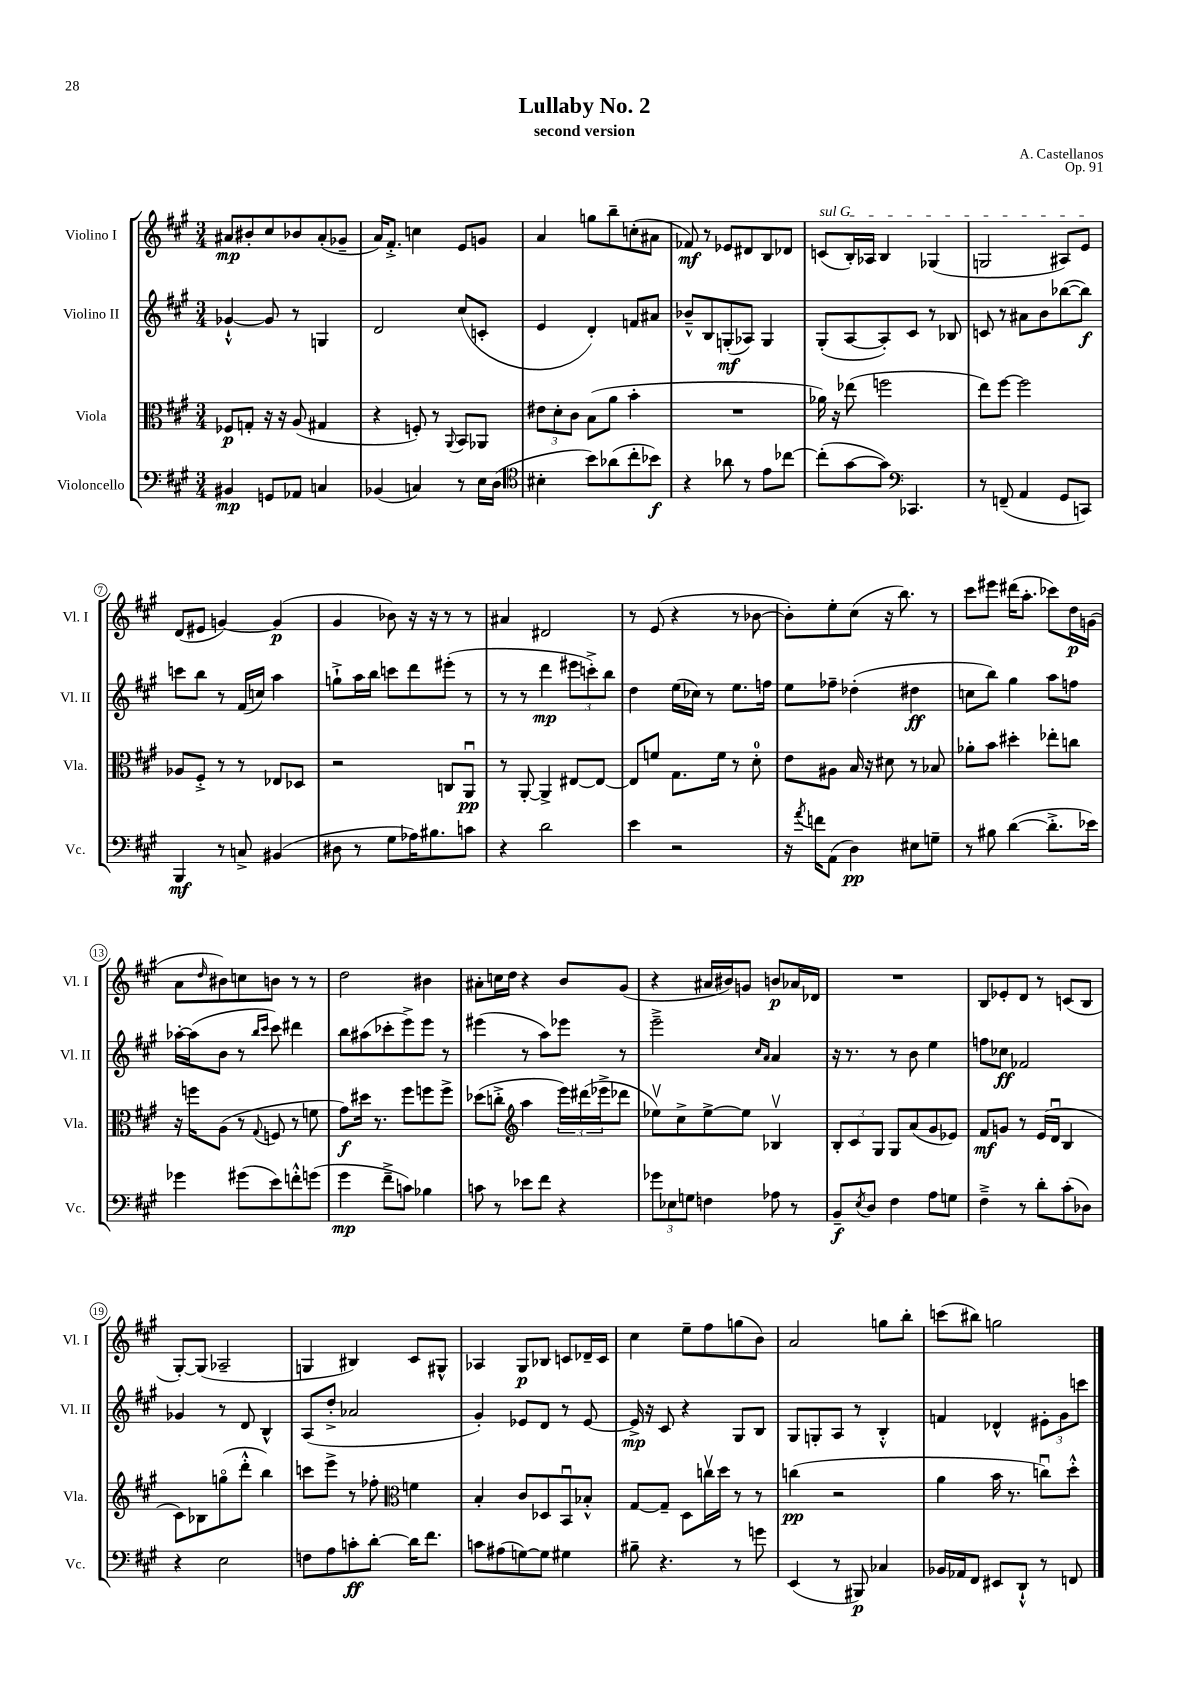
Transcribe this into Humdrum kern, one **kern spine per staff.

**kern	**dynam	**kern	**dynam	**kern	**dynam	**kern	**dynam
*part4	*part4	*part3	*part3	*part2	*part2	*part1	*part1
*staff4	*staff4	*staff3	*staff3	*staff2	*staff2	*staff1	*staff1
*I"Violoncello	*	*I"Viola	*	*I"Violino II	*	*I"Violino I	*
*I'Vc.	*	*I'Vla.	*	*I'Vl. II	*	*I'Vl. I	*
*clefF4	*	*clefC3	*	*clefG2	*	*clefG2	*
*k[f#c#g#]	*	*k[f#c#g#]	*	*k[f#c#g#]	*	*k[f#c#g#]	*
*M3/4	*	*M3/4	*	*M3/4	*	*M3/4	*
=1	=1	=1	=1	=1	=1	=1	=1
4BB#X/	mp	8F-X/L	p	[4g-X`^^/	.	8a#X/L	mp
.	.	8Gn'/J	.	.	.	8b#X'/	.
8GGn/L	.	16r	.	8g-/]	.	8cc#/	.
.	.	16r	.	.	.	.	.
8AA-X/J	.	(8A/	.	8r	.	8b-X/	.
4Cn/	.	4G#X/	.	4Gn/	.	(8a#'/	.
.	.	.	.	.	.	8g-X~/J	.
=2	=2	=2	=2	=2	=2	=2	=2
(4BB-X/	.	4r	.	2d/	.	16a/KL)	.
.	.	.	.	.	.	8.f#'^/J	.
4Cn/)	.	8Fn'/)	.	.	.	4ccn\	.
.	.	8r	.	.	.	.	.
.	.	8qqAA/	.	.	.	.	.
8r	.	8BB/L	.	(8cc#/L	.	8e/L	.
16E\LL	.	8AA-X/J	.	8cn'/J	.	8gn/J	.
(16D\JJ	.	.	.	.	.	.	.
=3	=3	=3	=3	=3	=3	=3	=3
*clefC4	*	*	*	*	*	*	*
4B#X'\	.	12e#X\L	.	4e/	.	4a/	.
.	.	12d'\	.	.	.	.	.
.	.	12c#\J	.	.	.	.	.
8b\L)	.	(8B\L	.	4d'/)	.	8ggn\L	.
(8a-X\	.	8a\J	.	.	.	8bb~\	.
8cc#'\	.	4b'\	.	8fn/L	.	(8ccn'\	.
8b-X\J)	f	.	.	8a#X/J	.	8a#X\J	.
=4	=4	=4	=4	=4	=4	=4	=4
4r	.	2.r	.	8b-X~^^/L	.	8f-X/)	mf
.	.	.	.	8B/	.	8r	.
8a-X\	.	.	.	(8Gn'/	mf	8e-X/L	.
8r	.	.	.	8A-X/J)	.	8d#X/	.
8e\L	.	.	.	4G/	.	8B/	.
[8cc-X\J	.	.	.	.	.	8d-X/J	.
=5	=5	=5	=5	=5	=5	=5	=5
!	!	!	!	!	!	!LO:TX:a:i:t=sul G	!
(8cc-'\L]	.	16a-X\)	.	(8G#'/L	.	(8cn/L	.
.	.	16r	.	.	.	.	.
[8g#\	.	(8ee-X\	.	[8A/	.	16B'/L)	.
.	.	.	.	.	.	16A-X/JJ	.
8g#\J])	.	2ffn\	.	8A'/])	.	4B/	.
*clefF4	*	*	*	*	*	*	*
4.CC-X/	.	.	.	8c#/J	.	.	.
.	.	.	.	8r	.	(4G-X/	.
.	.	.	.	8B-X/	.	.	.
=6	=6	=6	=6	=6	=6	=6	=6
8r	.	8ee\L)	.	8cn/	.	2Gn/	.
(8FFn~/	.	[8ff#\J	.	8r	.	.	.
4AA/	.	2ff#\]	.	8a#X\L	.	.	.
.	.	.	.	8b\	.	.	.
8GG#/L	.	.	.	([8bb-X\	.	8A#X/L)	.
8CCn/J)	.	.	.	8bb-\J])	f	8e/J	.
!!LO:LB:g=z
=7	=7	=7	=7	=7	=7	=7	=7
4BBB/	mf	8A-X/L	.	8cccn\L	.	(8d/L	.
.	.	8F#'^/J	.	8bb\J	.	8e#X/J	.
8r	.	8r	.	8r	.	[4gn/)	.
8Cn^/	.	8r	.	(16f#/LL	.	.	.
.	.	.	.	16ccn/JJ)	.	.	.
(4BB#X/	.	8E-X/L	.	4aa\	.	(4g/]	p
.	.	8D-X/J	.	.	.	.	.
=8	=8	=8	=8	=8	=8	=8	=8
8D#X\	.	2r	.	8ggn`^\L	.	4g#/	.
8r	.	.	.	16aa\L	.	.	.
.	.	.	.	16bb\JJ	.	.	.
8G#\L	.	.	.	8cccn\L	.	8b-X\)	.
16A-X\K)	.	.	.	8ddd\	.	16r	.
8.B#X\	.	.	.	.	.	16r	.
.	.	8Cn/L	.	(8eee#X'\J	.	8r	.
8cn\J	.	8AAu/J	pp	8r	.	8r	.
=9	=9	=9	=9	=9	=9	=9	=9
4r	.	8r	.	8r	.	4a#X/	.
.	.	[8AA'/	.	8r	.	.	.
2d\	.	4AA^/]	.	4ddd\	mp	2d#X/	.
.	.	[8E#X/L	.	12eee#X\L	.	.	.
.	.	.	.	12cccn'^\)	.	.	.
.	.	8E#/J_	.	.	.	.	.
.	.	.	.	12bb\J	.	.	.
=10	=10	=10	=10	=10	=10	=10	=10
4e\	.	8E#/L]	.	4dd\	.	8r	.
.	.	8fn/J	.	.	.	(8e/	.
2r	.	8.G#\L	.	(16ee\LL	.	4r	.
.	.	.	.	16cc-X\JJ)	.	.	.
.	.	.	.	8r	.	.	.
.	.	16f\Jk	.	.	.	.	.
.	.	8r	.	8.ee\L	.	8r	.
.	.	8d'\	.	.	.	[8b-X\	.
.	.	.	.	16ffn\Jk	.	.	.
=11	=11	=11	=11	=11	=11	=11	=11
16r	.	8e\L	.	8ee\L	.	8b-'\L])	.
8qa/	.	.	.	.	.	.	.
16fn\KL	.	.	.	.	.	.	.
(8AA\J	.	8A#X\J	.	8ff-X~\J	.	8ee'\	.
4D\)	pp	16B/	.	(4dd-X'\	.	(8cc#\J	.
.	.	16r	.	.	.	.	.
.	.	8d#X\	.	.	.	16r	.
.	.	.	.	.	.	8.bb\)	.
8E#X\L	.	8r	.	4dd#X\	ff	.	.
8Gn~\J	.	8B-X/	.	.	.	8r	.
=12	=12	=12	=12	=12	=12	=12	=12
8r	.	8a-X'\L	.	8ccn\L	.	8ccc#\L	.
8B#X\	.	8b\J	.	8bb\J)	.	8eee#X\J	.
([4d\	.	4dd#X'\	.	4gg#\	.	(16ddd#X\KL	.
.	.	.	.	.	.	8.aa'\J	.
8.d'^\L]	.	8ee-X'\L	.	8aa\L	.	8ccc-X\L)	.
.	.	8ccn\J	.	8ffn\J	.	16dd\L	p
16e-X\Jk)	.	.	.	.	.	(16gn\JJ	.
!!LO:LB:g=z
=13	=13	=13	=13	=13	=13	=13	=13
4g-X\	.	16r	.	[16aa-X'\LL	.	8a\L	.
.	.	16ffn\KL	.	(16aa-\J]	.	.	.
.	.	.	.	.	.	16qqdd/	.
.	.	(8A\J	.	8b\J	.	8b#X\)	.
(8g#X\L	.	8r	.	8r	.	8ccn\	.
.	.	.	.	16qqbb/LL	.	.	.
.	.	8qqG#/	.	16qqccc#/JJ	.	.	.
8e\)	.	8Fn/	.	8ccc#\)	.	8bn\J	.
8fn'^^\	.	8r	.	4ddd#X\	.	8r	.
(8gn\J	.	8fn\	.	.	.	8r	.
=14	=14	=14	=14	=14	=14	=14	=14
4g#\	mp	8g#\L)	f	8bb\L	.	2dd\	.
.	.	16dd#X\Jk	.	(8aa#X\	.	.	.
.	.	8.r	.	.	.	.	.
8f#~^\L	.	.	.	8ccc-X'\	.	.	.
8cn\J)	.	8ff#\L	.	8eee^\)	.	.	.
4B-X\	.	8ffn\	.	8eee\J	.	4b#X\	.
.	.	8ff^\J	.	8r	.	.	.
=15	=15	=15	=15	=15	=15	=15	=15
8cn\	.	(8dd-X\L	.	(4eee#X\	.	8a#X'\L	.
8r	.	8ccn'^\J	.	.	.	16ccn\L	.
.	.	.	.	.	.	16dd\JJ	.
*	*	*clefG2	*	*	*	*	*
8e-X\L	.	4aa\	.	8r	.	4r	.
8f#\J	.	.	.	8aa\L)	.	.	.
4r	.	24eee\LL)	.	8eee-X\J	.	8b/L	.
.	.	(24ddd#X\	.	.	.	.	.
.	.	24eee-X^\J	.	.	.	.	.
.	.	8ddd-X\J	.	8r	.	(8g#/J	.
=16	=16	=16	=16	=16	=16	=16	=16
12g-X\L	.	8ee-Xv\L)	.	2eee~^\	.	4r	.
12E-X\	.	.	.	.	.	.	.
.	.	8cc#^\	.	.	.	.	.
12Gn\J	.	.	.	.	.	.	.
4Fn\	.	[8ee-^\	.	.	.	16a#X/LL	.
.	.	.	.	.	.	16b#X/J)	.
.	.	8ee-\J]	.	.	.	8gn/J	.
.	.	.	.	16qqcc#/LL	.	.	.
.	.	.	.	16qqa/JJ	.	.	.
8A-X\	.	4B-Xv/	.	4a/	.	8bn/L	p
8r	.	.	.	.	.	16a-X/L	.
.	.	.	.	.	.	16d-X/JJ	.
=17	=17	=17	=17	=17	=17	=17	=17
8BB~/L	f	12B'/L	.	16r	.	2.r	.
.	.	.	.	8.r	.	.	.
.	.	12c#/	.	.	.	.	.
8qE/	.	.	.	.	.	.	.
8D/J	.	.	.	.	.	.	.
.	.	12G#/J	.	.	.	.	.
4F#\	.	8G#/L	.	8r	.	.	.
.	.	(8a/	.	8b\	.	.	.
8A\L	.	8g#/	.	4ee\	.	.	.
8Gn\J	.	8e-X/J)	.	.	.	.	.
=18	=18	=18	=18	=18	=18	=18	=18
4F#~^\	.	8f#/L	mf	8ffn\L	.	8B/L	.
.	.	8gn/J	.	8cc-X\J	ff	8e-X'/	.
8r	.	8r	.	2f-X/	.	8d/J	.
8d'\L	.	(16e/LL	.	.	.	8r	.
.	.	16du/JJ	.	.	.	.	.
(8c#'\	.	4B/	.	.	.	(8cn/L	.
8D-X\J)	.	.	.	.	.	8B/J	.
!!LO:LB:g=z
=19	=19	=19	=19	=19	=19	=19	=19
4r	.	8c#\L)	.	4g-X/	.	[8G#'/L)	.
.	.	8B-X\	.	.	.	(8G#/J]	.
2E\	.	(8ggn\	.	8r	.	2A-X~/	.
.	.	8ddd'^^\J	.	8d/	.	.	.
.	.	4bb\)	.	4B^^/	.	.	.
=20	=20	=20	=20	=20	=20	=20	=20
8Fn\L	.	8cccn\L	.	(8A/L	.	4Gn/	.
8A\	.	8eee^\J	.	8dd'^/J	.	.	.
8cn'\	ff	8r	.	2a-X/	.	4B#X/)	.
[8d'\J	.	8ff-X'\	.	.	.	.	.
*	*	*clefC3	*	*	*	*	*
16d\KL]	.	4fn\	.	.	.	8c#/L	.
8.f#\J	.	.	.	.	.	.	.
.	.	.	.	.	.	8G#X^^/J	.
=21	=21	=21	=21	=21	=21	=21	=21
8cn\L	.	4B'/	.	4g#'/)	.	4A-X/	.
(8A#X\	.	.	.	.	.	.	.
[8Gn\)	.	8c#/L	.	8e-X/L	.	8G#/L	p
8G\J]	.	8D-X/	.	8d/J	.	8B-X/J	.
4G#X\	.	8BBu/	.	8r	.	8cn/L	.
.	.	8B-X'^^/J	.	[8e-/	.	16d-X~/L	.
.	.	.	.	.	.	16c/JJ	.
=22	=22	=22	=22	=22	=22	=22	=22
8B#X~\	.	[8G#/L	.	16e-^/]	mp	4cc#\	.
.	.	.	.	16r	.	.	.
4.r	.	8G#~/J]	.	8c#/	.	.	.
.	.	8D\L	.	4r	.	8ee~\L	.
.	.	16ccnv\L	.	.	.	8ff#\	.
.	.	16dd\JJ	.	.	.	.	.
8r	.	8r	.	8G#/L	.	(8ggn\	.
8gn\	.	8r	.	8B/J	.	8b\J)	.
=23	=23	=23	=23	=23	=23	=23	=23
(4EE/	.	(4ccn\	pp	8G#/L	.	2a/	.
.	.	.	.	8Gn'/	.	.	.
8r	.	2r	.	8A/J	.	.	.
8BBB#X/)	p	.	.	8r	.	.	.
4C-X/	.	.	.	4B'^^/	.	8ggn\L	.
.	.	.	.	.	.	8bb'\J	.
=24	=24	=24	=24	=24	=24	=24	=24
16BB-X/LL	.	4a\	.	4fn/	.	(8cccn\L	.
16AA-X/J	.	.	.	.	.	.	.
8FF#/J	.	.	.	.	.	8bb#X\J)	.
8EE#X/L	.	16b\	.	4d-X^^/	.	2ggn\	.
.	.	8.r	.	.	.	.	.
8DD`^^/J	.	.	.	.	.	.	.
8r	.	8ccnu\L)	.	12e#X'\L	.	.	.
.	.	.	.	12g#\	.	.	.
8FFn/	.	8dd'^^\J	.	.	.	.	.
.	.	.	.	12cccn\J	.	.	.
==	==	==	==	==	==	==	==
*-	*-	*-	*-	*-	*-	*-	*-
